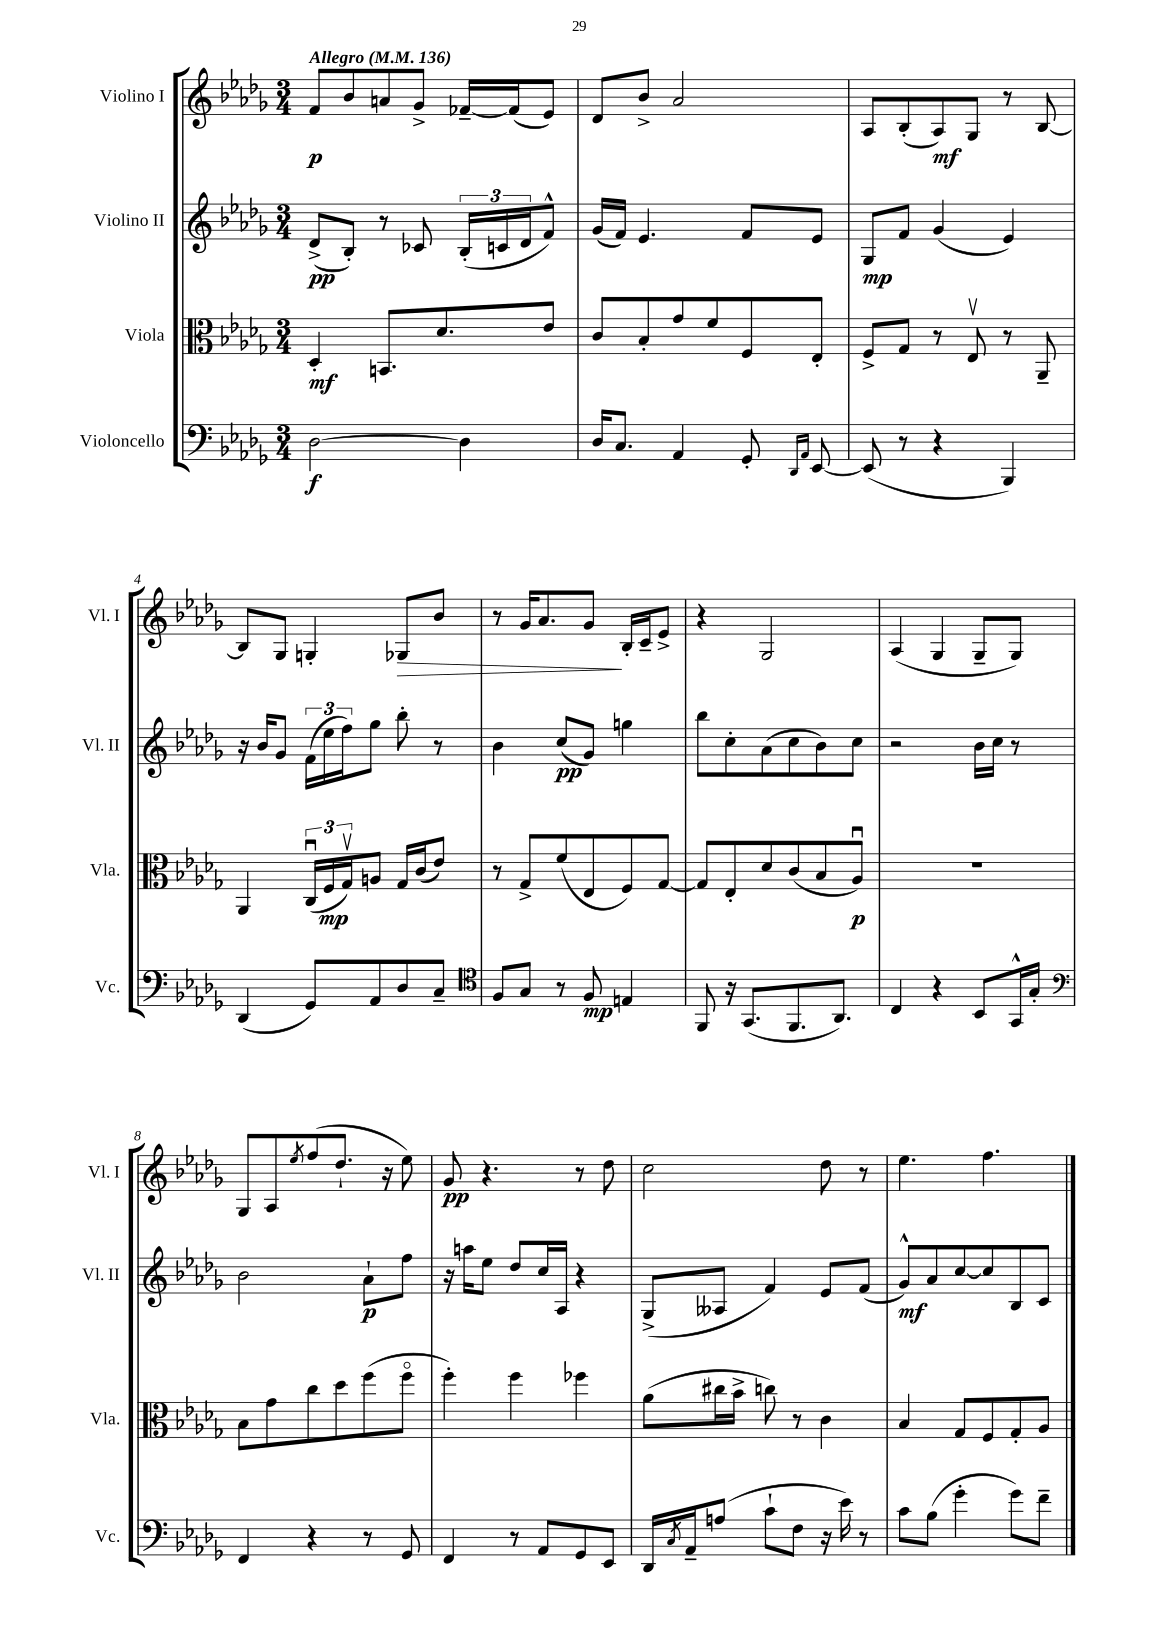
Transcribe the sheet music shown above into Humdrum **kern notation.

**kern	**kern	**kern	**kern
*staff4	*staff3	*staff2	*staff1
*clefF4	*clefC3	*clefG2	*clefG2
*k[b-e-a-d-g-]	*k[b-e-a-d-g-]	*k[b-e-a-d-g-]	*k[b-e-a-d-g-]
*M3/4	*M3/4	*M3/4	*M3/4
*MM136	*MM136	*MM136	*MM136
[2D-	4D-'	(8d-^	8f
.	.	8B-')	8b-
.	8.BB	8r	8a
.	.	8c-	8g-^
.	8.d-	.	.
4D-]	.	(24B-'	[16f-~
.	.	24c	.
.	.	.	(16f-]
.	.	24d-	.
.	8e-	8f^^)	8e-)
=	=	=	=
16D-	8c	(16g-	8d-
8.C	.	16f)	.
.	8B-'	4.e-	8b-^
4AA-	8g-	.	2a-
.	8f	.	.
8GG-'	8F	8f	.
16qqDD-	.	.	.
16qqAA-	.	.	.
[8EE-	8E-'	8e-	.
=	=	=	=
(8EE-]	8F^	8G-	8A-
8r	8G-	8f	(8B-'
4r	8r	(4g-	8A-)
.	8E-v	.	8G-
4BBB-)	8r	4e-)	8r
.	8AA-~	.	[8B-
=	=	=	=
(4DD-	4AA-	16r	8B-]
.	.	16b-	.
.	.	8g-	8G-
8GG-)	(24Cu	(24f	4G'
.	24F	24ee-	.
.	24G-v)	24ff)	.
8AA-	8A	8gg-	.
8D-	16G-	8bb-'	8G-
.	(16c	.	.
8C~	8e-)	8r	8b-
=	=	=	=
*clefC4	*	*	*
8F	8r	4b-	8r
8G-	8G-^	.	16g-
.	.	.	8.a-
8r	(8f	(8cc	.
8F	8E-	8g-)	8g-
4E	8F)	4gg	16B-'
.	.	.	16c~
.	[8G-	.	8e-^
=	=	=	=
8FF	8G-]	8bb-	4r
16r	8E-'	8cc'	.
(8.GG-	.	.	.
.	8d-	(8a-	2G-
8.FF	(8c	8cc	.
.	8B-	8b-)	.
8.AA-)	.	.	.
.	8A-u)	8cc	.
=	=	=	=
4C	2.r	2r	(4A-
4r	.	.	4G-
8BB-	.	16b-	8G-~
.	.	16cc	.
16GG-^^	.	8r	8G-)
16G-'	.	.	.
=	=	=	=
*clefF4	*	*	*
4FF	8B-	2b-	8G-
.	8g-	.	8A-
.	.	.	8qee-
4r	8cc	.	(8ff
.	8dd-	.	8.dd-`
8r	(8ff	8a-`	.
.	.	.	16r
8GG-	8ffo	8ff	8ee-)
=	=	=	=
4FF	4ff')	16r	8g-
.	.	16aa	.
.	.	8ee-	4.r
8r	4ff	8dd-	.
8AA-	.	16cc	.
.	.	16A-	.
8GG-	4ff-	4r	8r
8EE-	.	.	8dd-
=	=	=	=
16DD-	(8a-	(8G-^	2cc
8qC	.	.	.
16AA-~	.	.	.
(8A	16cc#	8A--	.
.	16b-^	.	.
8c`	8cc)	4f)	.
8F	8r	.	.
16r	4c	8e-	8dd-
16e-)	.	.	.
8r	.	(8f	8r
=	=	=	=
8c	4B-	8g-^^)	4.ee-
(8B-	.	8a-	.
4g-'	8G-	[8cc	.
.	8F	8cc]	4.ff
8g-)	8G-'	8B-	.
8f~	8A-	8c	.
==	==	==	==
*-	*-	*-	*-
